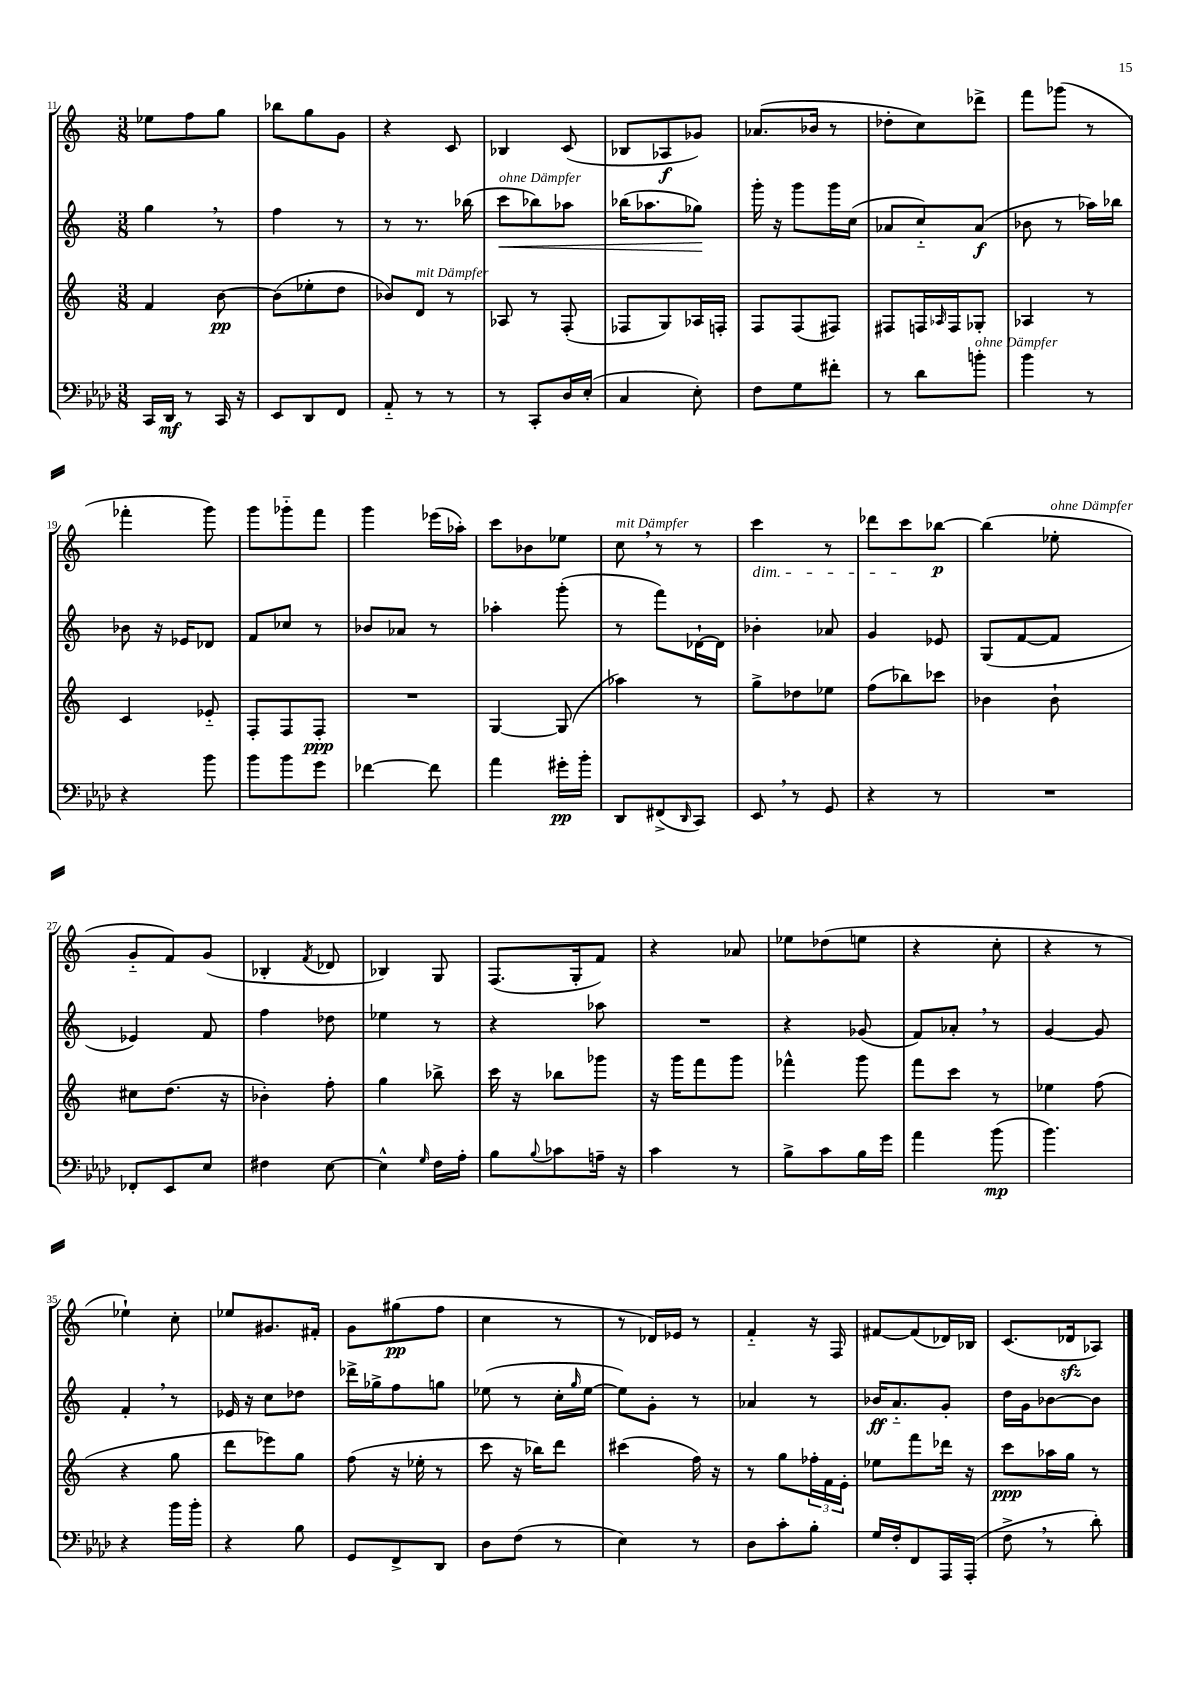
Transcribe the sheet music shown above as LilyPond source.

<<
\new StaffGroup <<
\new Staff = "s0" {
    \clef treble \key c \major \numericTimeSignature \time 3/8
    ees''8 f''8 g''8 |
    bes''8 g''8 g'8 |
    r4 c'8 |
    bes4 c'8( |
    bes8 aes8\f ges'8) |
    aes'8.( bes'16 r8 |
    des''8-. c''8) des'''8-> |
    f'''8 ges'''8( r8 |
    fes'''4-. g'''8) |
    g'''8 ges'''8-_ f'''8 |
    g'''4 ees'''16( aes''16-.) |
    c'''8 bes'8 ees''8 |
    c''8^\markup { \italic "mit Dämpfer" } \breathe r8 r8 |
    c'''4\dim r8 |
    des'''8 c'''8\! bes''8~\p |
    bes''4( ees''8-.^\markup { \italic "ohne Dämpfer" } |
    g'8-_ f'8) g'8( |
    bes4-. \acciaccatura { f'8 } des'8 |
    bes4) g8 |
    f8.( g16-. f'8) |
    r4 aes'8 |
    ees''8 des''8( e''8 |
    r4 c''8-. |
    r4 r8 |
    ees''4-!) c''8-. |
    ees''8 gis'8. fis'16-. |
    g'8 gis''8\pp( f''8 |
    c''4 r8 |
    r8 des'16) ees'16 r8 |
    f'4-_ r16 f16 |
    fis'8~ fis'8( des'16) bes16 |
    c'8.( des'16\sfz aes8) \bar "|." |
}
\new Staff = "s1" {
    \clef treble \key c \major \numericTimeSignature \time 3/8
    g''4 \breathe r8 |
    f''4 r8 |
    r8 r8. bes''16( |
    c'''8\<^\markup { \italic "ohne Dämpfer" } bes''8) aes''8 |
    bes''16( aes''8. ges''8\!) |
    g'''16-. r16 g'''8 g'''16 c''16( |
    aes'8 c''8-_) aes'8\f( |
    bes'8 r8 aes''16) bes''16 |
    bes'8 r16 ees'16 des'8 |
    f'8 ces''8 r8 |
    bes'8 aes'8 r8 |
    aes''4-. g'''8-.( |
    r8 f'''8) des'16~-! des'16 |
    bes'4-. aes'8 |
    g'4 ees'8 |
    g8( f'8~ f'8 |
    ees'4) f'8 |
    f''4 des''8 |
    ees''4 r8 |
    r4 aes''8 |
    R4. |
    r4 ges'8( |
    f'8) aes'8-. \breathe r8 |
    g'4~ g'8 |
    f'4-. \breathe r8 |
    ees'16 r16 c''8 des''8 |
    des'''16-> ges''16-> f''8 g''8 |
    ees''8( r8 c''16-. \grace { g''16 } ees''16~ |
    ees''8) g'8-. r8 |
    aes'4 r8 |
    bes'16\ff a'8.-_ g'8-. |
    d''16 g'16 bes'8~ bes'8 \bar "|." |
}
\new Staff = "s2" {
    \clef treble \key c \major \numericTimeSignature \time 3/8
    f'4 b'8~\pp |
    b'8( ees''8-. d''8 |
    bes'8) d'8^\markup { \italic "mit Dämpfer" } r8 |
    aes8 r8 f8-.( |
    fes8 g8) aes16 f16-. |
    f8 f8( fis8) |
    fis8 f16 \grace { aes16 } f16 ges8-. |
    aes4 r8 |
    c'4 ees'8-_ |
    f8-. f8 f8-.\ppp |
    R4. |
    g4~ g8( |
    aes''4) r8 |
    g''8-> des''8 ees''8 |
    f''8( bes''8) ces'''8 |
    bes'4 bes'8-! |
    cis''8 d''8.( r16 |
    bes'4-.) f''8-. |
    g''4 bes''8-> |
    c'''16 r16 bes''8 ges'''8 |
    r16 g'''16 f'''8 g'''8 |
    fes'''4-^ g'''8 |
    f'''8 c'''8 r8 |
    ees''4 f''8( |
    r4 g''8 |
    d'''8 ees'''8) g''8 |
    f''8( r16 ees''16-. r8 |
    c'''8 r16 bes''16) d'''8 |
    cis'''4( f''16) r16 |
    r8 g''8 \tuplet 3/2 { fes''16-. f'16 e'16-. } |
    ees''8 f'''8 des'''16 r16 |
    c'''8\ppp aes''16 g''16 r8 \bar "|." |
}
\new Staff = "s3" {
    \clef bass \key aes \major \numericTimeSignature \time 3/8
    c,16 des,16\mf r8 c,16 r16 |
    ees,8 des,8 f,8 |
    aes,8-_ r8 r8 |
    r8 c,8-. des16 ees16-.( |
    c4 ees8-.) |
    f8 g8 fis'8-. |
    r8 des'8 b'8-.^\markup { \italic "ohne Dämpfer" } |
    bes'4 r8 |
    r4 bes'8 |
    bes'8 bes'8 g'8 |
    fes'4~ fes'8 |
    aes'4 gis'16-.\pp bes'16-. |
    des,8 fis,8->( \grace { des,16 } c,8) |
    ees,8 \breathe r8 g,8 |
    r4 r8 |
    R4. |
    fes,8-. ees,8 ees8 |
    fis4 ees8~ |
    ees4-^ \grace { g16 } f16 aes16-. |
    bes8 \appoggiatura { bes8 } ces'8 a16-- r16 |
    c'4 r8 |
    bes8-> c'8 bes16 g'16 |
    aes'4 bes'8\mp( |
    bes'4.) |
    r4 bes'16 bes'16-. |
    r4 bes8 |
    g,8 f,8-> des,8 |
    des8 f8( r8 |
    ees4) r8 |
    des8 c'8-. bes8-. |
    g16 f16-. f,8 aes,,16 aes,,16-.( |
    f8-> \breathe r8 des'8-.) \bar "|." |
}
>>
>>
\layout { \context { \Score currentBarNumber = #11 } }
